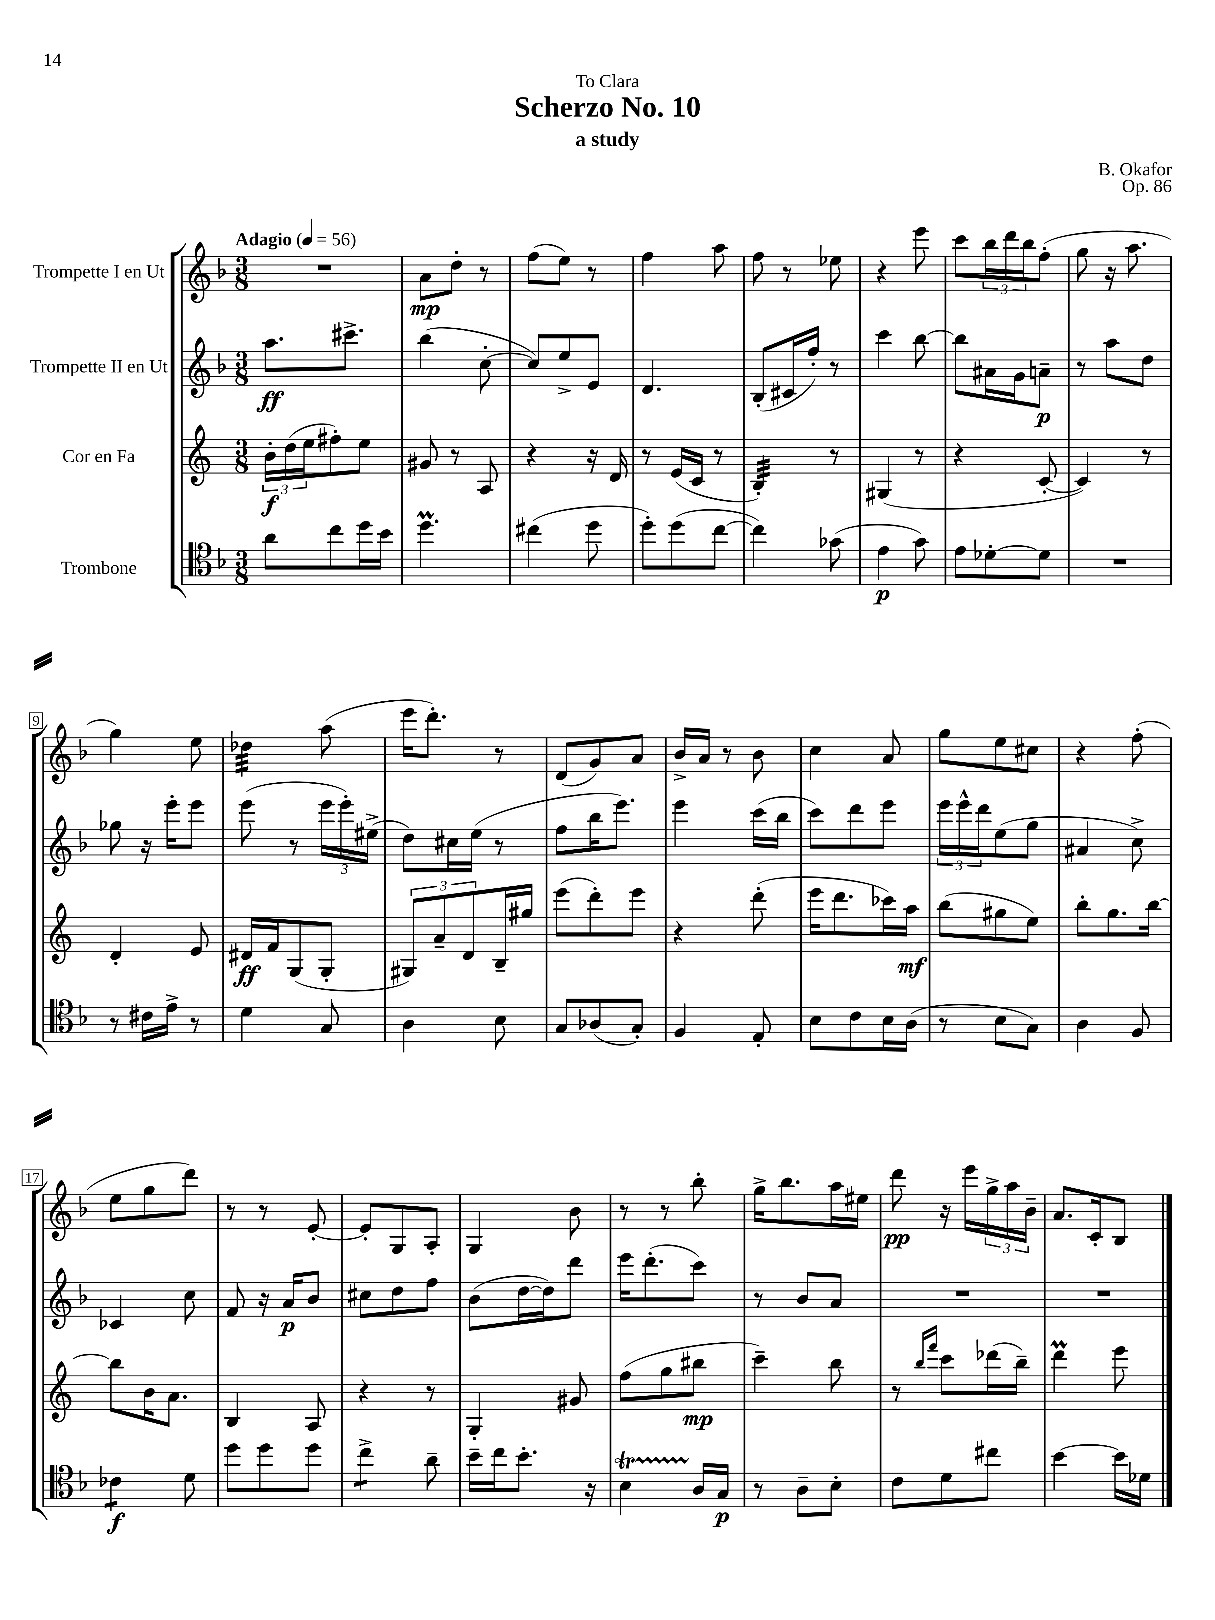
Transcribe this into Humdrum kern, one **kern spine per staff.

**kern	**kern	**kern	**kern
*staff4	*staff3	*staff2	*staff1
*clefC4	*clefG2	*clefG2	*clefG2
*k[b-]	*k[]	*k[b-]	*k[b-]
*M3/8	*M3/8	*M3/8	*M3/8
*MM56	*MM56	*MM56	*MM56
8a	24b'	8.aa	4.r
.	(24dd	.	.
.	24ee	.	.
8cc	8ff#')	.	.
.	.	8.ccc#^	.
16dd	8ee	.	.
16b-	.	.	.
=	=	=	=
4.dd	8g#	(4bb-	8a
.	8r	.	8dd'
.	8A	[8cc'	8r
=	=	=	=
(4cc#	4r	8cc])	(8ff
.	.	8ee^	8ee)
8dd	16r	8e	8r
.	16d	.	.
=	=	=	=
8dd')	8r	4.d	4ff
(8dd	(16e	.	.
.	16c	.	.
[8cc	8r	.	8aa
=	=	=	=
4cc])	4B')	(8B-'	8ff
.	.	16c#	8r
.	.	16ff')	.
(8g-	8r	8r	8ee-
=	=	=	=
4e	(4G#	4ccc	4r
8g)	8r	[8bb-	8eee
=	=	=	=
8e	4r	8bb-]	8ccc
[8d-'	.	16a#	24bb-
.	.	.	24ddd
.	.	16g	.
.	.	.	24bb-
8d-]	[8c'	8a~	(8ff'
=	=	=	=
4.r	4c])	8r	8gg
.	.	8aa	16r
.	.	.	8.aa
.	8r	8dd	.
=	=	=	=
8r	4d'	8gg-	4gg)
16c#	.	16r	.
16e^	.	16eee'	.
8r	8e	8eee	8ee
=	=	=	=
4d	16d#	(8eee	4dd-
.	16f	.	.
.	(8G	8r	.
8G	8G'	24eee	(8aa
.	.	24eee')	.
.	.	(24ee#^	.
=	=	=	=
4A	12G#)	8dd)	16eee
.	.	.	8.ddd')
.	12a~	.	.
.	.	16cc#	.
.	12d	.	.
.	.	(16ee	.
8B-	16B~	8r	8r
.	16gg#	.	.
=	=	=	=
8G	(8eee	8ff	(8d
(8A-	8ddd')	16bb-	8g)
.	.	8.eee)	.
8G')	8eee	.	8a
=	=	=	=
4F	4r	4eee	16b-^
.	.	.	16a
.	.	.	8r
8E'	(8ddd'	(16ccc	8b-
.	.	16bb-	.
=	=	=	=
8B-	16eee	8ccc)	4cc
.	8.ddd	.	.
8c	.	8ddd	.
16B-	16ccc-)	8eee	8a
(16A	16aa	.	.
=	=	=	=
8r	(8bb	24eee	8gg
.	.	24eee^^	.
.	.	24ddd	.
8B-	8gg#	(8ee	8ee
8G)	8ee)	8gg	8cc#
=	=	=	=
4A	8bb'	4a#	4r
.	8.gg	.	.
8F	.	8cc^)	(8ff'
.	[16bb	.	.
=	=	=	=
4c-	8bb]	4c-	8ee
.	16b	.	8gg
.	8.a	.	.
8d	.	8cc	8ddd)
=	=	=	=
8dd	4B	8f	8r
8dd	.	16r	8r
.	.	16a	.
8dd	8A	8b-	[8e'
=	=	=	=
4cc^	4r	8cc#	8e']
.	.	8dd	8G
8a~	8r	8ff	8A'
=	=	=	=
16b-~	4G'	(8b-	4G
16cc	.	.	.
8.b-'	.	[16dd	.
.	.	16dd])	.
.	8g#	8ddd	8b-
16r	.	.	.
=	=	=	=
4B-	(8ff	16eee	8r
.	.	(8.ddd'	.
.	8gg	.	8r
16A	8bb#	8ccc)	8bb-'
16G	.	.	.
=	=	=	=
8r	4ccc~)	8r	16gg^
.	.	.	8.bb-
8A~	.	8b-	.
8B-'	8bb	8a	16aa
.	.	.	16ee#
=	=	=	=
8c	8r	4.r	8ddd
.	16qqbb	.	.
.	16qqfff	.	.
8d	8ccc	.	16r
.	.	.	16eee
8cc#	(16ddd-	.	24gg^
.	.	.	24aa
.	16bb~)	.	.
.	.	.	24b-~
=	=	=	=
[4b-	4ddd	4.r	8.a
.	.	.	16c'
16b-]	8eee	.	8B-
16d-	.	.	.
==	==	==	==
*-	*-	*-	*-
